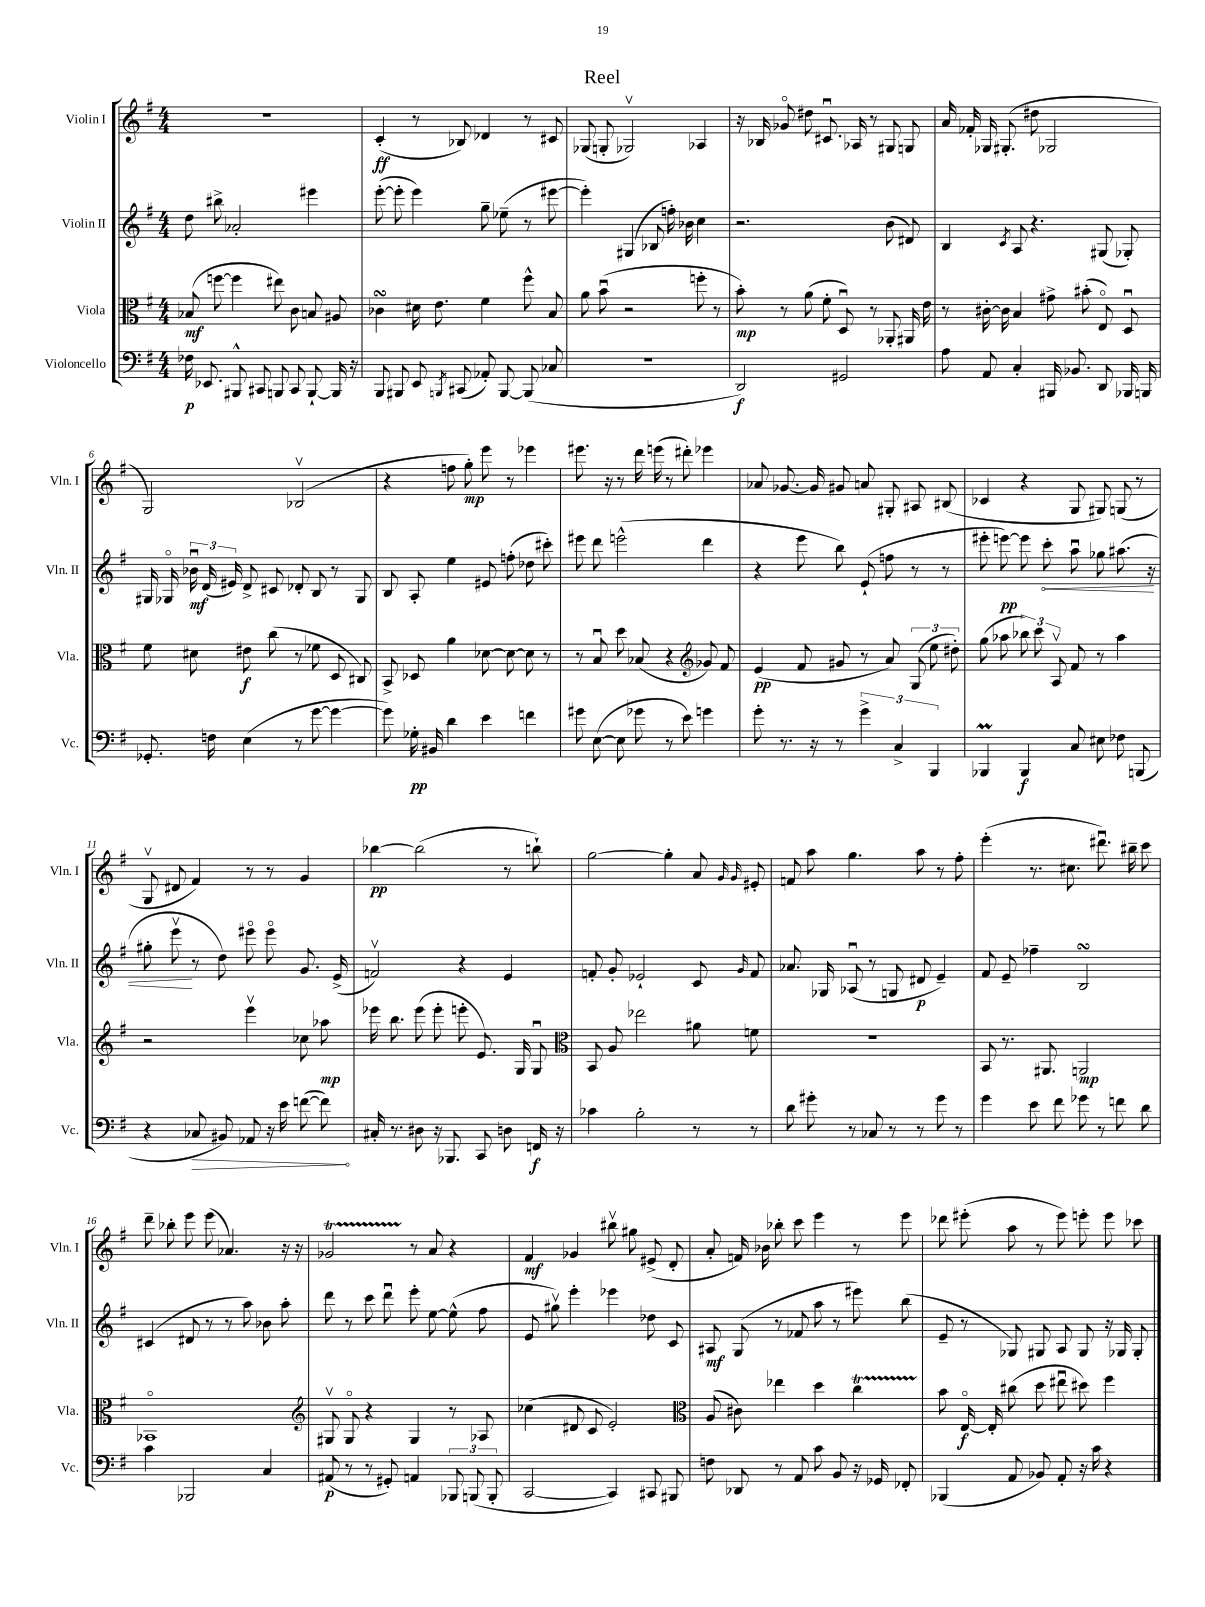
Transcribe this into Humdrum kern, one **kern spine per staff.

**kern	**kern	**kern	**kern
*staff4	*staff3	*staff2	*staff1
*clefF4	*clefC3	*clefG2	*clefG2
*k[f#]	*k[f#]	*k[f#]	*k[f#]
*M4/4	*M4/4	*M4/4	*M4/4
16F-\	(8B-/	8dd\	1r
8.EE-/	.	.	.
.	[8ff\	8bb#^\	.
8BBB#^^/	4ff\]	2a-'/	.
8CC#/	.	.	.
8BBB/	8ee#\)	.	.
8CC#/	8c\	.	.
[8BBB`/	8B/	4eee#\	.
16BBB/]	8A#/	.	.
16r	.	.	.
=	=	=	=
8BBB/	4c-\	([8eee'\	(4c'/
8BBB#/	.	8eee'\]	.
8EE/	16d#\	4eee\)	8r
.	8.e\	.	.
8qBBB/	.	.	.
(8CC#/	.	.	8B-/)
8AA-'/)	4f#\	8gg~\	4d-/
[8BBB/	.	(8ee-~\	.
(8BBB/]	8ff#^^\	8r	8r
8C-/	8B/	[8eee#\	8c#/
=	=	=	=
1r	8a\	4eee#'\])	(8G-/
.	(8bu\	.	8G'/
.	2r	(4G#/	2G-v/)
.	.	8B-/	.
.	.	16ff'\)	.
.	.	16b-\	.
.	8ff'\	4cc\	4A-/
.	8r	.	.
=	=	=	=
2DD/)	8b'\)	2.r	16r
.	.	.	16B-/
.	8r	.	8g-o/
.	(8a\	.	8dd#\
.	8f#'\	.	8.c#u/
2GG#/	8Du/)	.	.
.	.	.	16A-/
.	8r	.	8r
.	8AA-'/	(8b\	8G#/
.	16AA#/	8d#/)	8G/
.	16e\	.	.
=	=	=	=
8A\	8r	4B/	16a/
.	.	.	16f-'/
8AA/	[16c#'\	.	16G-/
.	16c#\]	.	(8.G#'/
.	.	8qc/	.
4C'/	4B/	8A/	.
.	.	4.r	8dd#\
16BBB#/	8g#^\	.	2G-/
8.BB-/	.	.	.
.	(8b#'\	.	.
8DD/	8Eo/)	(8G#/	.
16BBB-/	8Du/	8G-'/)	.
16BBB/	.	.	.
=	=	=	=
8.GG-'/	8f#\	16G#/	2G/)
.	.	16G-o/	.
.	8d#\	24b-u\	.
.	.	(24d/	.
16F\	.	.	.
.	.	24e#/)	.
(4E\	8e#\	8d^/	.
.	(8cc\	8c#/	.
8r	8r	8d-'/	(2B-v/
[8g\	8f-\	8B/	.
4g\_	8D/	8r	.
.	8C#/)	8G-/	.
=	=	=	=
8g\])	8BB^/	8B/	4r
16G-'\	8D-/	8A'/	.
16BB#/	.	.	.
4d\	4a\	4ee\	8ff\
.	.	.	8gg'\)
4e\	[8d-\	8e#/	8eee\
.	8d-\_	(8ff'\	8r
4f\	8d-\]	8dd-\	4eee-\
.	8r	8ccc#'\)	.
=	=	=	=
8g#\	8r	8eee#\	8.eee#\
([8E\	8Bu/	8ddd\	.
.	.	.	16r
8E\]	8dd\	(2eee^^\	8r
8g-\	(8B-/	.	16ddd\
.	.	.	(16eee\
8r	4r	.	8r
8e\)	.	.	8ddd#'\)
*	*clefG2	*	*
4g\	8g-/)	4ddd\	4eee-\
.	8f#/	.	.
=	=	=	=
8g'\	(4e/	4r	8a-/
8.r	.	.	[8.g-/
.	8f#/	8eee\	.
16r	.	.	16g-/]
8r	8g#/	8bb\)	8g#/
6g^\	8r	(8e`/	8a/
.	8a/)	8ff\	8G#'/
6C^/	.	.	.
.	(12G/	8r	8A#/
6BBB/	12ee\	.	.
.	.	8r	(8B#/
.	12dd#'\)	.	.
=	=	=	=
4BBB-/	(8gg\	8eee#'\	4c-/
.	8aa-\	[8eee\)	.
4BBB-/	12bb-\)	8eee\]	4r
.	12ccc\	.	.
.	.	8ccc'\	.
.	12Av/	.	.
8C/	8f#/	8aau\	8G/
8E#\	8r	8gg-\	8G#/)
8F-\	4aa-\	(8.aa#\	(8G/
(8BBB/	.	.	8r
.	.	16r	.
=	=	=	=
4r	2r	8gg#'\	8Gv/
.	.	8eeev\	8d#/
8C-/	.	8r	4f#/)
8BB#/)	.	8dd\)	.
8AA-/	4eeev\	8eee#o\	8r
16r	.	8eee#o\	8r
16e\	.	.	.
([8f\	8cc-\	8.g/	4g/
8f\])	8aa-\	.	.
.	.	(16e^/	.
=	=	=	=
16C#'/	16eee-\	2fv/)	[4bb-\
8.r	8.bb\	.	.
8D#\	(8eee-\	.	(2bb-\]
16r	8eee-'\	.	.
8.BBB-/	.	.	.
.	8eee'\	4r	.
8CC/	8.e/)	.	.
8D\	.	4e/	8r
.	16G/	.	.
16FF/	8Gu/	.	8bb`\)
16r	.	.	.
=	=	=	=
*	*clefC3	*	*
4c-\	8BB/	8f'/	[2gg\
.	8A/	8g'/	.
2B'\	2ee-\	2e-`/	.
.	.	.	4gg'\]
8r	8a#\	8c/	8a/
.	.	.	16qqg/
.	.	16qqg/	16qqg/
8r	8f\	8f/	8e#'/
=	=	=	=
8d\	1r	8.a-/	8f/
8g#'\	.	.	8aa\
.	.	16G-/	.
8r	.	(8A-u/	4.gg\
8C-/	.	8r	.
8r	.	8G/	.
8r	.	8d#/	8aa\
8g#\	.	4e~/)	8r
8r	.	.	8ff#'\
=	=	=	=
4g\	8BB/	8f#/	(4eee'\
.	8.r	8e~/	.
8e\	.	4ff-~\	8.r
.	8.AA#/	.	.
8f#\	.	.	.
.	.	.	8.cc#\
8g-\	2AA/	2B/	.
8r	.	.	8.ddd#u\)
8f\	.	.	.
.	.	.	16bb#~\
8d\	.	.	8ccc\
=	=	=	=
4c\	1BB-o	(4c#/	8ddd~\
.	.	.	8bb-'\
2BBB-/	.	8d#/	8eee\
.	.	8r	(8eee\
.	.	8r	4.a-/)
.	.	8aa\)	.
4C/	.	8b-\	.
.	.	8aa'\	16r
.	.	.	16r
=	=	=	=
*	*clefG2	*	*
(8AA#/	8G#v/	8ddd\	2g-/
8r	8G#o/	8r	.
8r	4r	8ccc\	.
8GG#'/)	.	8dddu\	.
4AA/	4G#/	8eee'\	8r
.	.	[8ee\	8a/
12BBB-/	8r	(8ee^^\]	4r
(12BBB/	.	.	.
.	8A-/	8ff#\	.
12BBB'/	.	.	.
=	=	=	=
[2CC/	(4cc-\	8e/	4f#/
.	.	8gg#v\)	.
.	8d#/	4eee'\	4g-/
.	8c/	.	.
4CC/])	2e'/)	4eee-\	8bb#v\
.	.	.	8gg#\
8CC#/	.	8dd-\	(8e#^/
8BBB#/	.	8c/	8d'/
=	=	=	=
*	*clefC3	*	*
8F\	(8A/	8A#/	8a'/
8DD-/	8c#\)	(8G/	16f/)
.	.	.	16b-\
8r	4ee-\	8r	8bb-'\
8AA/	.	8f-/	8ccc\
8c\	4dd\	8aa\	4eee\
8BB/	.	8r	.
16r	4cc\	8eee#\)	8r
16GG-/	.	.	.
8FF-'/	.	(8bb\	8eee\
=	=	=	=
(4BBB-/	8b\	8e~/	8ddd-\
.	[16Eo/	8r	(8eee#'\
.	16E'/]	.	.
8AA/	(8cc#\	8G-/)	8aa\
8BB-/)	8dd\	8G#/	8r
8AA'/	8ee#u\	8A/	8eee#\)
16r	8dd#\)	8G#/	8eee'\
16c\	.	.	.
4r	4ff#\	16r	8eee\
.	.	16G-/	.
.	.	8G-'/	8ccc-\
==	==	==	==
*-	*-	*-	*-
